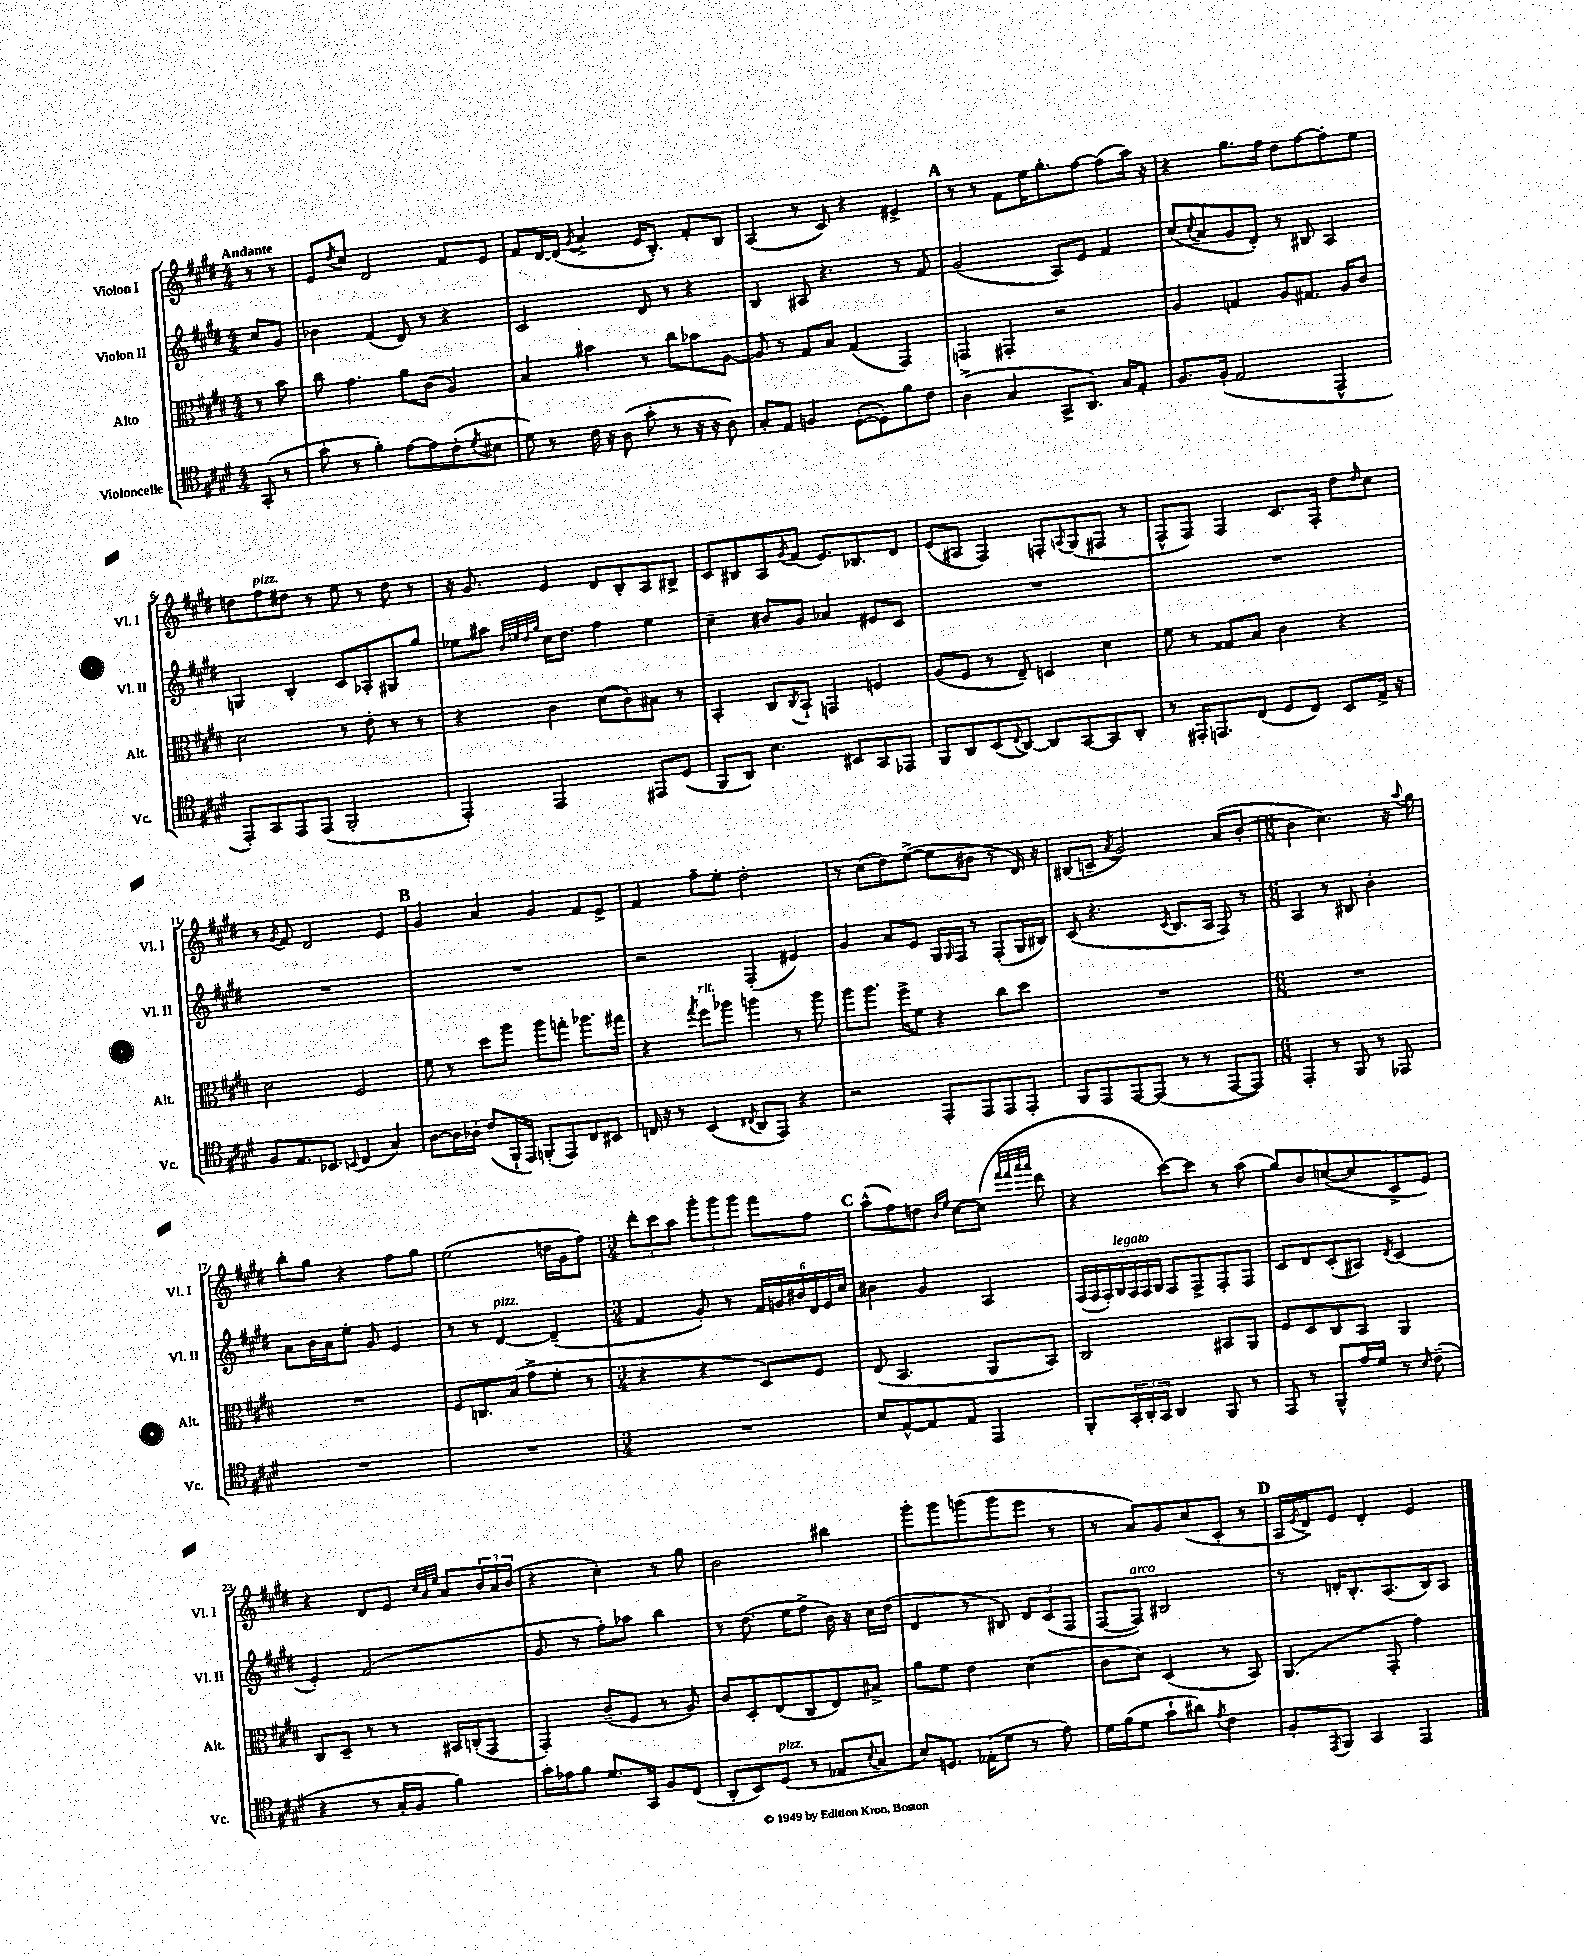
<<
\new StaffGroup <<
\new Staff = "s0" \with { instrumentName = "Violon I" shortInstrumentName = "Vl. I" } {
    \clef treble \key e \major \numericTimeSignature \time 4/4 \partial 4 \tempo "Andante"
    r8 r8 |
    e'8 \acciaccatura { dis''8 } cis''8 dis'2 fis'8 e'8 |
    fis'8 dis'16~ dis'16( \acciaccatura { gis'8 } a'4-> e'16 b8.-.) fis'8-. b8 |
    a4( r8 cis'8) r4 eis'4-> |
    \mark \markup { \bold "A" } r8 r8 fis'8 e''16 gis''8.-. fis''8~ fis''8( a''16) r16 |
    r4 gis''8. fis''16 dis''8 fis''8~ fis''8-. e''8 |
    d''8 fis''8^\markup { \italic "pizz." } dis''8 r8 e''8 r8 dis''8 r8 |
    r16 gis'8. e'4 dis'8 b8-. a8 bis8-> |
    cis'8 bis8 a8 \acciaccatura { gis'8 } fis'8( e'8.) bes8. dis'8 |
    e'8( ais8 fis4) f8-. \appoggiatura { a8 } gis8( fis8 r8 |
    fis8-^ fis8) fis4 cis'8. fis16-. dis''8 \grace { dis''16 } cis''8 |
    r8 \acciaccatura { gis'8 } fis'8 dis'2 e'4 |
    \mark \markup { \bold "B" } gis'4 a'4 gis'4 fis'8 e'8-> |
    fis'4 fis''8-- e''8-. dis''2-. |
    r8 cis''8( dis''8) e''8~->( e''8 bis'8 r8 dis'16) r16 |
    bis8( c'8-- \acciaccatura { a'8 } gis'2) a'8( b'8~-. |
    \numericTimeSignature \time 6/8 b'4 cis''4.) r16 \appoggiatura { a''8 } gis''16 |
    b''8-. gis''8 r4 fis''8 gis''8 |
    e''2( d''16 gis'16 fis''8) |
    \numericTimeSignature \time 3/4 \tuplet 3/2 { dis'''8-. cis'''8 a''8 } \tuplet 3/2 { gis'''8-. gis'''8 gis'''8 } fis'''8 fis''8 |
    \mark \markup { \bold "C" } a''8-^( fis''8) d''8 \grace { b'16 e''16 } cis''8~ cis''8( \grace { fis'''32 fis'''32 a'''32 a'''32 } dis'''8 |
    r4 cis'''8~) cis'''8 r8 a''8( |
    gis''8) b'8 c''8~( c''8 cis'8-> e'8) |
    r4 dis'8 e'8 \grace { cis''32 a'32 e''32 } a'8 \tuplet 3/2 { b'16 a'16 b'16( } |
    r4 cis''4-.) r8 gis''8 |
    b'2 bis''4 |
    gis'''8-. gis'''8 g'''8( g'''8 e'''8 r8 |
    r8 a'8) gis'8 cis''8( cis'8-. r8 |
    \mark \markup { \bold "D" } a16 \acciaccatura { e'8 } dis'16->) e'8 dis'4-. e'4 \bar "|." |
}
\new Staff = "s1" \with { instrumentName = "Violon II" shortInstrumentName = "Vl. II" } {
    \clef treble \key e \major \numericTimeSignature \time 4/4 \partial 4
    cis''8 gis'8 |
    bes'4 fis'4( dis'8) r8 r4 |
    cis'2 dis'8 r8 r4 |
    b4 ais8 r4. r8 fis'8 |
    \mark \markup { \bold "A" } gis'2( a8) e'8 fis'4 |
    cis''8( \appoggiatura { cis''8 } a'8 gis'8 dis'8-.) r8 bis8 a4 |
    g4 b4-. cis'8 aes8-. gis8 gis''8 |
    ees''8 ais''8 \grace { b'32 e''32 dis''32 gis''32 } cis''16 dis''8. fis''4 e''4 |
    cis''4-- bis'8 gis'8 aes'4 eis'8 cis'8 |
    R1 |
    R1 |
    R1 |
    \mark \markup { \bold "B" } R1 |
    r2 fis4-.( eis'4) |
    gis'4 a'8 e'8 gis16 \grace { gis16 } fis16 r8 fis8-.( gis16 bis16) |
    cis'8( r4. \acciaccatura { cis'8 } b8. a16 fis8) r8 |
    \numericTimeSignature \time 6/8 a4 r8 bis8 b'4-. |
    a'8 b'16 a'16 e''8-. gis'8 e'4 |
    r8 r8 dis'4~^\markup { \italic "pizz." } dis'4--( |
    \numericTimeSignature \time 3/4 fis'4 gis'8-.) r8 \tuplet 6/4 { fis'16 g'16 bis'16 dis'16 e'16 cis''16 } |
    \mark \markup { \bold "C" } bis'4 gis'4 a4 |
    \tuplet 7/4 { fis16( fis16 fis16-.) gis16^\markup { \italic "legato" } fis16 fis16 gis16 } fis8 fis8-> fis8-. fis8 |
    cis'8 dis'8 cis'8-.( ais8) \acciaccatura { dis'8 } cis'4( |
    e'4-.) fis'2( |
    gis'8 r8 fis''8-.) aes''8 b''4 |
    r8 dis''8.( e''16 fis''8-> b'16) r16 cis''16 dis''16( |
    dis'4 r8 bis8) \tuplet 3/2 { dis'8 cis'8( fis8 } |
    fis8~ fis8^\markup { \italic "arco" }) bis2 |
    \mark \markup { \bold "D" } r8 d'16-. b8.-. a8.( b16) a8 \bar "|." |
}
\new Staff = "s2" \with { instrumentName = "Alto" shortInstrumentName = "Alt." } {
    \clef alto \key e \major \numericTimeSignature \time 4/4 \partial 4
    r8 b'8 |
    cis''8 gis'4. a'8 cis'8( a4) |
    b4 bis'4 r8 cis''8 bes'8 a8~ |
    a8 r8 gis8 b8 gis4( gis,4) |
    \mark \markup { \bold "A" } g,4 gis,4-. r2 |
    a4 g4 a8 gis8. a16 cis'8 |
    dis'2 r8 e'8-. r8 r8 |
    r4 cis'4 dis'8( cis'8) bis8 r8 |
    b,4-. cis8 \acciaccatura { cis8 } b,8-! g,4 f4 |
    a8( fis8 r8 e8--) d4 dis'4 |
    fis'8 r8 gisis8 b8 cis'4 r4 |
    dis'2 fis2 |
    \mark \markup { \bold "B" } fis'8 r8 dis''8 a''8 a''8 g''8-. aes''8. gis''16 |
    r4 \acciaccatura { gis''8 } fis''8^\markup { \italic "rit." } aes''8 a''4 r8 a''8 |
    a''8 a''8. fis''16-> fis'8 r4 cis''8 dis''8 |
    R1 |
    \numericTimeSignature \time 6/8 R2. |
    R2. |
    fis8 c8. b16( gis'8-> fis'8-. r8 |
    \numericTimeSignature \time 3/4 r4 r4 dis8) fis8 |
    \mark \markup { \bold "C" } e8( b,4. a,8 b,8) |
    cis2 bis,8 a,8 |
    fis8 dis8 cis8 b,8 a,4 |
    cis8 dis8-- r8 r8 bis,16 c16-.( gis,8 |
    gis,4-.) cis'8--( fis8 r8 a8) |
    cis'8 dis8-. e8( cis8 e8) bis8-> |
    a'8 fis'8 e'4 dis'4( |
    cis'8 dis'8) dis4( r8 b,8) |
    \mark \markup { \bold "D" } a,4.( gis,8-. gis'4) \bar "|." |
}
\new Staff = "s3" \with { instrumentName = "Violoncelle" shortInstrumentName = "Vc." } {
    \clef tenor \key e \major \numericTimeSignature \time 4/4 \partial 4
    gis,8-.( r8 |
    gis'8-. r8 fis'4-.) e'8~ e'8 cis'8-.( \acciaccatura { dis'8 } bis8 |
    dis'8) r8 cis'16 r16 a8( gis'8-. r8 r16 r16 a8) |
    gis8-. e8 f4 dis8~-.( dis8-.) fis'8 cis'8 |
    \mark \markup { \bold "A" } a4->( gis4 gis,8-> a,8.) gis16 e8-. |
    fis8. fis16-.( e2 e,4-^ |
    e,8-.) gis,8 e,8 e,8( fis,2-. |
    e,4-.) e,2 eis,8 dis8( |
    fis,8 a,8) b4. bis,8 gis,8 ees,8 |
    fis,8 a,8 b,8( \appoggiatura { cis8 } a,8~) a,8 gis,8~ gis,8 a,8-. |
    r8 eis,16-. e,8. cis8( dis8 cis8) b,8 e16-> r16 |
    fis8 e8. bes,8. \appoggiatura { b,8 } cis4( gis4) |
    \mark \markup { \bold "B" } a8~ a16 aes16-. cis'8( fis,16-! e,16) f,8-.( e,8) cis8 bis,8 |
    c16 r16 r8 b,4( \appoggiatura { cis8 } a,8 e,8) r4 |
    r2 e,8-. e,8 e,8 e,8-. |
    fis,8 e,8 e,8~ e,8( r8 r8 e,8~ e,8) |
    \numericTimeSignature \time 6/8 e,4-. r8 fis,8 r8 ees,8 |
    R2. |
    R2. |
    \numericTimeSignature \time 3/4 R2. |
    \mark \markup { \bold "C" } b8 e8~-^ e8 e8 e,4 |
    fis,8-. \tuplet 3/2 { gis,16-. a,16-. gis,16 } a,4 fis,8 r8 |
    e,8 r8 fis,8-^ e'16 dis'16 r8 \grace { b16 } cis'8--( |
    r4 r8 gis16-. fis16 fis'4) |
    gis'16-. ees'16 fis'8 dis'8. gis,16 fis8 cis8( |
    a,8-. b,8) dis8^\markup { \italic "pizz." }( r8 ees8 \appoggiatura { b8 } gis8 |
    b8) d8. ees16-.( dis'8 r8 e'8) |
    dis'16 fis'16( dis'8 gis'8-! ais'8) \acciaccatura { e'8 } cis'4 |
    \mark \markup { \bold "D" } fis8-. \acciaccatura { e,8 } fis,8 gis,4 e,4 \bar "|." |
}
>>
>>
